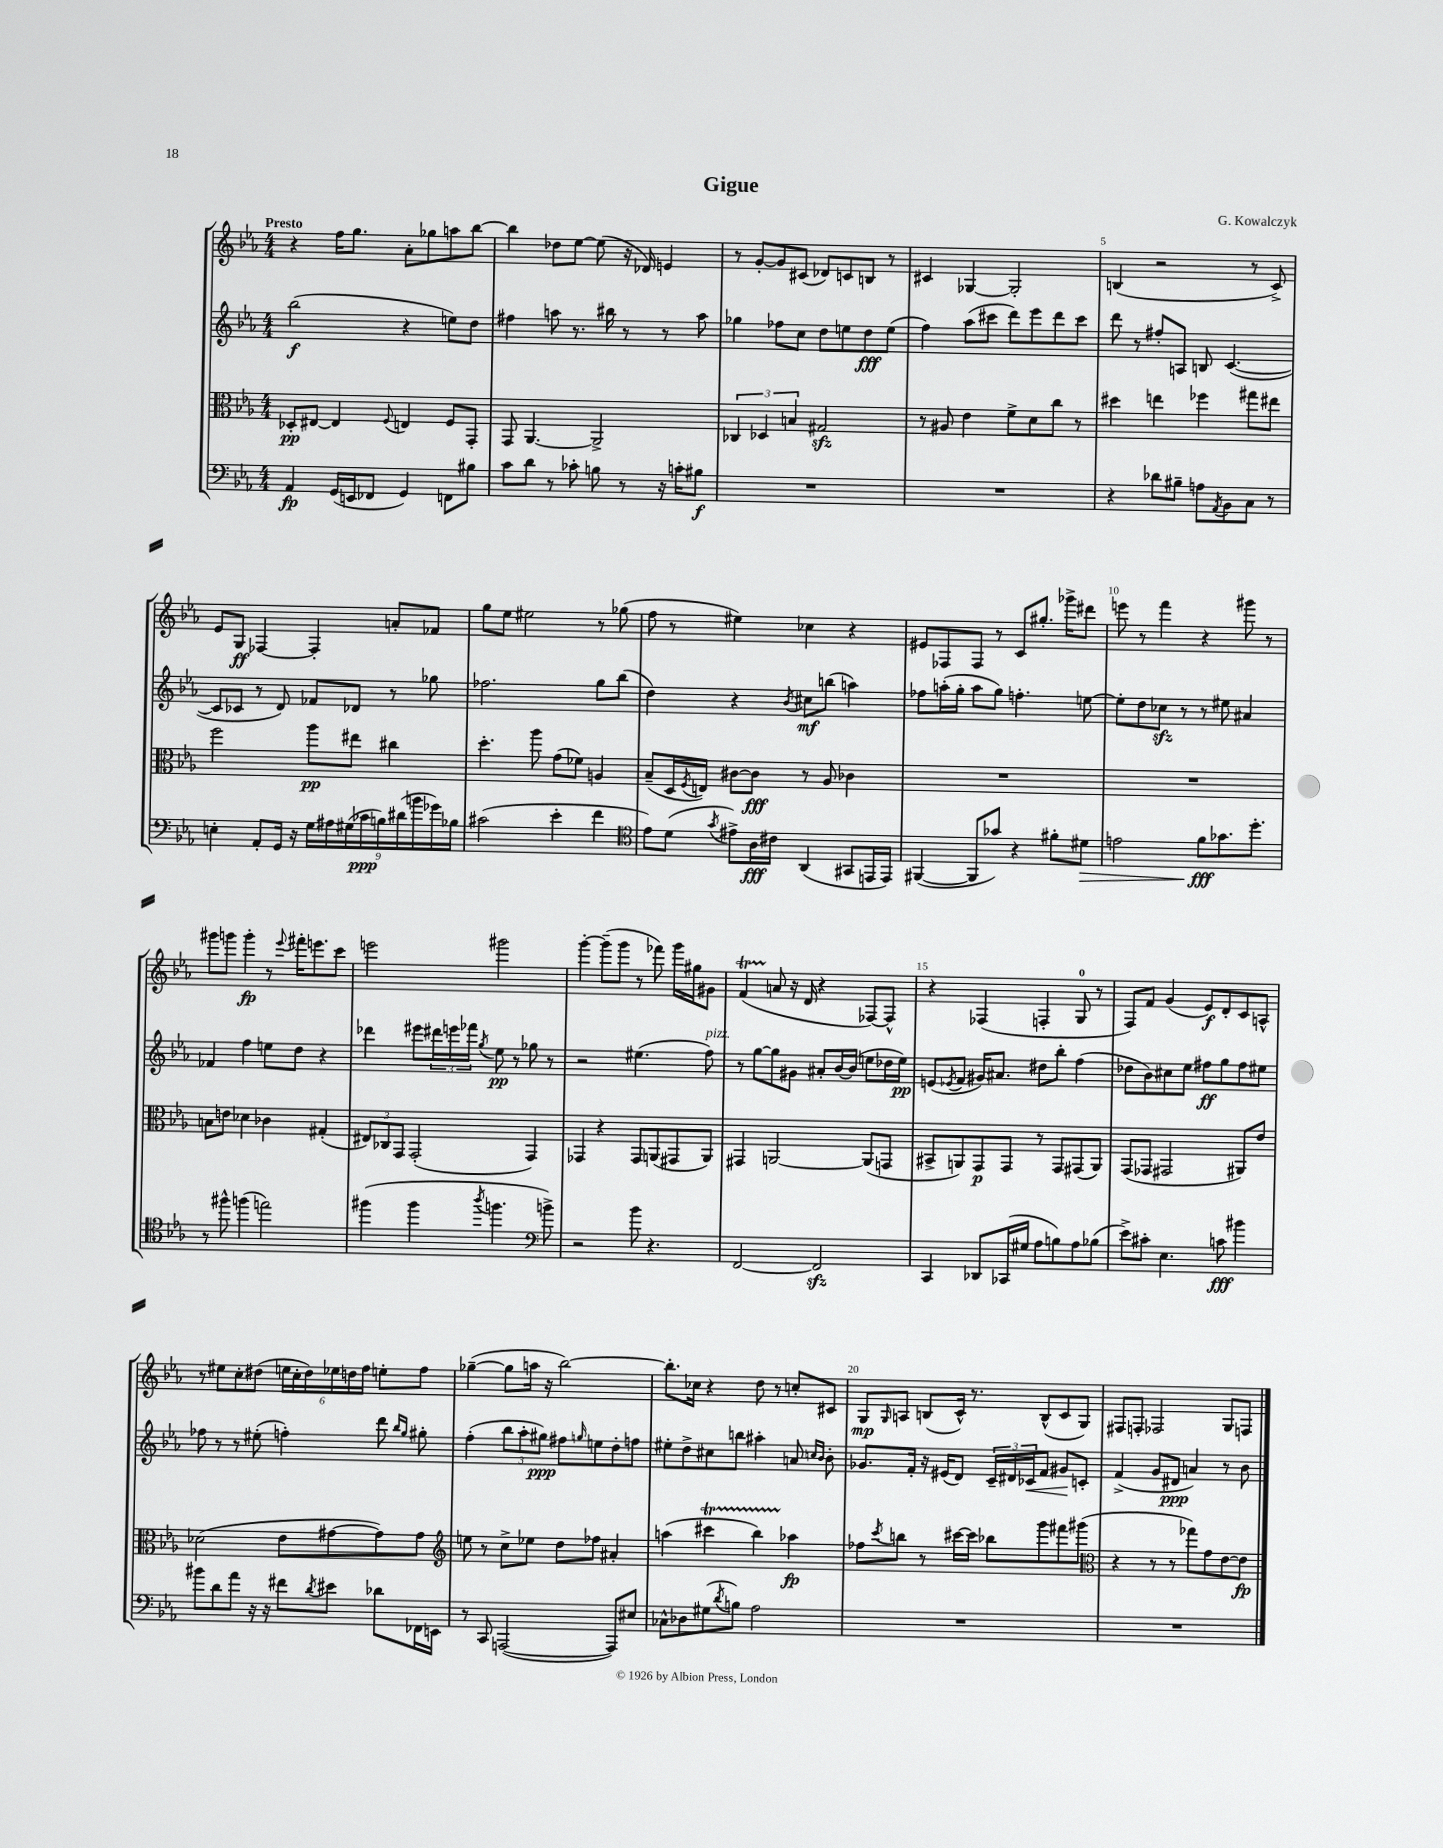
\header { title = "Gigue" composer = "G. Kowalczyk" }
<<
\new StaffGroup <<
\new Staff = "s0" {
    \clef treble \key ees \major \numericTimeSignature \time 4/4 \tempo "Presto"
    r4 f''16 g''8. aes'8-. ges''8 a''8 bes''8~ |
    bes''4 des''8 ees''8~ ees''8( r16 des'16) e'4 |
    r8 g'8~-. g'8 cis'8( des'8) c'8 b8 r8 |
    cis'4 ges4~ ges2-. |
    b4( r2 r8 c'8->) |
    ees'8 g8\ff fes4~ fes4-. a'8-. fes'8 |
    g''8 ees''8 eis''2 r8 ges''8( |
    f''8 r8 eis''4) ces''4 r4 |
    eis'8 fes8 fes8 r8 c'8 gis''8.-. ges'''16-> dis'''8 |
    e'''8 r8 f'''4 r4 gis'''8 r8 |
    gis'''8 g'''8 g'''4-.\fp r8 \appoggiatura { ees'''8 } fis'''16-. e'''8. c'''8 |
    e'''2 gis'''2 |
    g'''4~-. g'''8--( g'''8 r8 fes'''8) g'''16 gis''16 gis'8 |
    f'4\startTrillSpan( a'8\stopTrillSpan r16 d'16 r4 fes8~) fes8-^ |
    r4 fes4( f4-. g8-0 r8 |
    f8) f'8 g'4( ees'8\f) d'8-. c'8 a8-^ |
    r8 eis''8 c''8-. dis''8( \tuplet 6/4 { e''16 c''16-. dis''16) ees''16 d''16 f''16 } e''8-. f''8 |
    ges''4~--( ges''8 a''16 r16 bes''2~) |
    bes''8.-. ces''16 r4 d''8 r8 c''8-. cis'8 |
    g8\mp \grace { g16 } a8 b8( c'16-^) r8. b8-^( c'8 g8) |
    fis8 f8-. fes2 g8 f8 \bar "|." |
}
\new Staff = "s1" {
    \clef treble \key ees \major \numericTimeSignature \time 4/4
    bes''2\f( r4 e''8) d''8 |
    fis''4 a''8 r8. bis''16 r8 r8 a''8 |
    ges''4 fes''8 c''8 d''8 e''8 d''8\fff e''8( |
    f''4) aes''8( cis'''8 d'''8) ees'''8 d'''8 cis'''8 |
    d'''8 r8 fis''8-. a8 b8 c'4.~( |
    c'8 ces'8 r8 d'8) fes'8 des'8 r8 ges''8 |
    fes''2. g''8 bes''8( |
    d''4) r4 \acciaccatura { bes'8 } cis''8\mf b''8( a''4) |
    fes''8 a''16-.( g''16-. a''8 g''8) f''4.-. e''8~ |
    e''8-. d''8 ces''8\sfz r8 r8 eis''8 ais'4 |
    fes'4 f''4 e''8 d''8 r4 |
    des'''4 eis'''8 \tuplet 3/2 { dis'''16 e'''16 fes'''16 } \acciaccatura { g''8 } ees''8\pp r8 ges''8 r8 |
    r2 eis''4.( f''8^\markup { \italic "pizz." }) |
    r8 g''8~ g''8 gis'8 ais'8-. bes'16~ bes'16( e''8 des''16 e''16\pp) |
    e'8( \acciaccatura { ees'8 } f'8 gis'16) ais'8. dis''8 bes''8-. f''4( |
    des''8 bes'8) cis''8 ees''8 fis''8\ff g''8 fis''8 eis''8 |
    fes''8 r8 r8 eis''8-.( f''4-.) d'''8 \grace { bes''16 g''16 } gis''8-. |
    f''4-.( \tuplet 3/2 { bes''8 aes''8-. gis''8\ppp) } fis''8 \grace { g''16 } e''8 d''8-. f''8 |
    eis''8-. d''8-> cis''8 b''8 ais''4-. a'8 \grace { c''16 bes'16 } bes'8-. |
    ges'8. f'16-. r16 eis'16( d'8) \tuplet 3/2 { c'16-- dis'16 ces'16\< } f'8 gis'8\! c'8-. |
    f'4->( g'8 dis'8\ppp a'4) r8 bes'8 \bar "|." |
}
\new Staff = "s2" {
    \clef alto \key ees \major \numericTimeSignature \time 4/4
    des8-.\pp eis8~ eis4 \appoggiatura { f8 } e4 f8 g,8-. |
    g,8 aes,4.~ aes,2-> |
    \tuplet 3/2 { ces4 des4 b4 } gis2\sfz |
    r8 ais8 ees'4 f'8-> d'8 c''8 r8 |
    dis''4 e''4 fes''4 gis''8 eis''8 |
    f''2 aes''8\pp eis''8 cis''4 |
    d''4.-. aes''8 g'8( fes'8) a4 |
    bes8--( d16 \acciaccatura { f8 } e16) cis'8~ cis'8\fff r8 aes8 ces'4 |
    R1 |
    R1 |
    b8 e'8 des'4 ces'4 gis4-.( |
    \tuplet 3/2 { eis8) ces8 g,8 } g,2-.( g,4) |
    ges,4 r4 ges,8 a,8( gis,8 a,8) |
    gis,4 a,2~ a,8( g,8 |
    bis,8-> a,8) g,8\p g,8 r8 g,8 gis,8( a,8) |
    g,8( ges,8 gis,2 ais,8) ees'8 |
    des'2( ees'8 gis'8~ gis'8) gis'8 |
    \clef treble e''8 r8 c''8-> ees''8 d''8 fes''8 ais'4-. |
    a''4( cis'''4\startTrillSpan bes''4) aes''4\stopTrillSpan\fp |
    fes''8 \acciaccatura { c'''8 } b''8 r8 cis'''16~ cis'''16 bes''8 g'''8 fis'''8 gis'''8( |
    \clef alto r4 r8 r8 ges''8) g'8 ees'8~ ees'8\fp \bar "|." |
}
\new Staff = "s3" {
    \clef bass \key ees \major \numericTimeSignature \time 4/4
    aes,4\fp g,16( e,16 fes,8 g,4) f,8 bis8 |
    c'8 d'8 r8 ces'8-. b8 r8 r16 c'16-. bis8\f |
    R1 |
    R1 |
    r4 des'8 bis8-- a8 \acciaccatura { aes,8 } bes,8 c8 r8 |
    e4-. aes,8-. g,16 r16 \tuplet 9/8 { g16 ais16 gis16( ces'16\ppp b16) dis'16( b'16 ges'16) bes16 } |
    cis'2( ees'4-. f'4 |
    \clef tenor ees'8) d'8( \acciaccatura { g'8 } eis'8->) aes16\fff cis'16 aes,4( gis,8 e,16 e,16) |
    fis,4~( fis,8 ges'8) r4 fis'8-. dis'8\> |
    e'2 f'8\fff\! ges'8. d''8.-. |
    r8 fis''8-^ f''4( e''2) |
    fis''4( fis''4 \acciaccatura { aes''8 } f''4. \clef bass b'8->) |
    r2 bes'8 r4. |
    f,2~ f,2\sfz |
    c,4 des,8 ces,16( gis16 aes8 b8) aes8 bes8( |
    ees'8->) cis'8-. ees4. c'8\fff bis'4 |
    bis'8 d'8 aes'8 r16 r16 fis'8 \acciaccatura { d'8 } eis'8 des'8 fes,16 e,16 |
    r8 c,8 a,,2~( a,,8) eis8 |
    ces8-^ des8 gis8( \acciaccatura { d'8 } b8) aes2 |
    R1 |
    R1 \bar "|." |
}
>>
>>
\layout { \context { \Score \override BarNumber.break-visibility = ##(#f #t #t) barNumberVisibility = #(every-nth-bar-number-visible 5) } }
